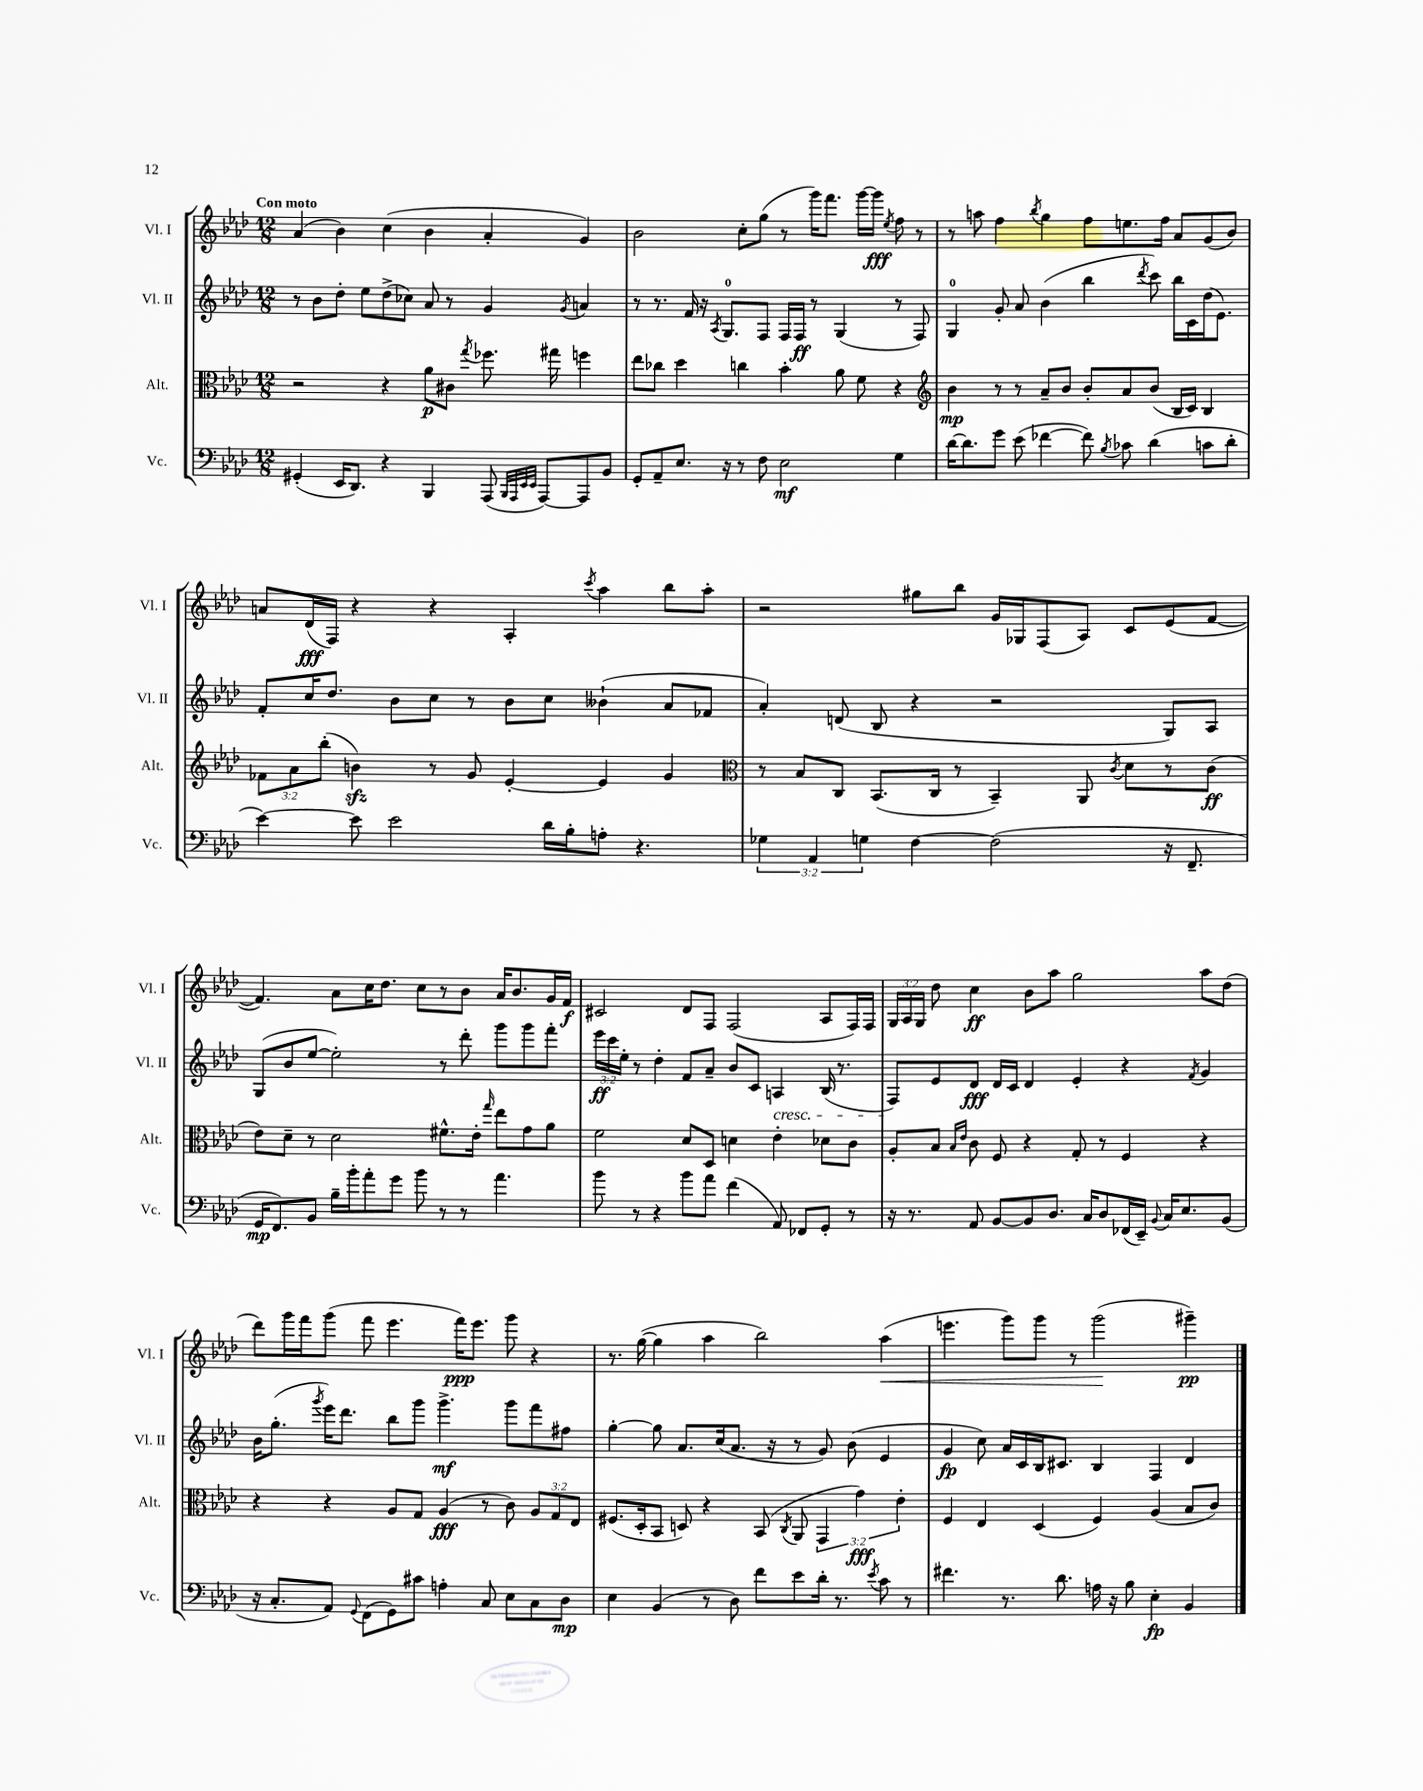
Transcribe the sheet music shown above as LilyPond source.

<<
\new StaffGroup <<
\new Staff = "s0" \with { instrumentName = "Vl. I" shortInstrumentName = "Vl. I" } {
    \clef treble \key aes \major \numericTimeSignature \time 12/8 \override Staff.TupletNumber.text = #tuplet-number::calc-fraction-text \tempo "Con moto"
    \autoBeamOff aes'4( bes'4) c''4( bes'4 aes'4-. g'4) |
    bes'2 c''8[-. g''8]( r8 g'''16[) f'''8.] g'''16[~ g'''16]\fff \acciaccatura { ees''8 } f''8 r8 |
    r8 a''8 f''4 \acciaccatura { bes''8 } g''4 f''8[ e''8. f''16] aes'8[ g'8( bes'8]) |
    a'8[ des'16\fff( f16]) r4 r4 aes4-. \acciaccatura { c'''8 } aes''4 bes''8[ aes''8]-. |
    r2 gis''8[ bes''8] g'16[ ges16 f8( aes8]) c'8[ ees'8( f'8]~ |
    f'4.) aes'8[ c''16 des''8.] c''8[ r8 bes'8] aes'16[ bes'8. g'16 f'16]\f |
    cis'2 des'8[ f8] f2( aes8[ f16) f16] |
    \tuplet 3/2 { g16[ aes16 g16] } des''8 c''4\ff bes'8[ aes''8] g''2 aes''8[ des''8]( |
    des'''8[) g'''16 f'''16 g'''8]( f'''8 ees'''4. f'''16[\ppp) ees'''8.] g'''8 r4 |
    r8. g''16~( g''4 aes''4 bes''2) aes''4\<( |
    e'''4. g'''8[) g'''8] r8 g'''2\!( gis'''4--\pp) \bar "|." |
}
\new Staff = "s1" \with { instrumentName = "Vl. II" shortInstrumentName = "Vl. II" } {
    \clef treble \key aes \major \numericTimeSignature \time 12/8 \override Staff.TupletNumber.text = #tuplet-number::calc-fraction-text
    \autoBeamOff r8 bes'8[ des''8]-. ees''8[ des''8->( ces''8]) aes'8 r8 g'4 \acciaccatura { g'8 } a'4 |
    r8 r8. f'16 r16 \acciaccatura { aes8 } g8.[-0 f8] f16[ f16]\ff r8 g4( r8 f8) |
    g4-0 g'8-. aes'8 bes'4( bes''4 \acciaccatura { des'''8 } c'''8) bes''16[ c'16 des''16( ees'8.]) |
    f'8[-. c''16 des''8.] bes'8[ c''8] r8 bes'8[ c''8] beses'4-!( aes'8[ fes'8] |
    aes'4-.) d'8( bes8 r4 r2 g8[) aes8] |
    g8[( bes'8 ees''8]~ ees''2-.) r8 des'''8-. g'''8[ g'''8 f'''8]-. |
    \tuplet 3/2 { ees'''16[\ff c'''16 ees''16]-. } r8 des''4-. f'8[ aes'8]-- bes'8[ c'8] a4\cresc bes16( r8. |
    f8[\!) ees'8 des'8]\fff des'16[ c'16] des'4 ees'4-. r4 \acciaccatura { f'8 } g'4 |
    bes'16[ g''8.]-.( \acciaccatura { g'''8 } ees'''16[) des'''8.] bes''8[ g'''8] g'''4.->\mf g'''8[ f'''8 fis''8] |
    g''4~-. g''8 aes'8.[ c''16( aes'8.] r16 r8 g'8) bes'8( ees'4 |
    g'4\fp c''8) aes'16[ c'16 bes16 cis'8.] bes4 f4 des'4 \bar "|." |
}
\new Staff = "s2" \with { instrumentName = "Alt." shortInstrumentName = "Alt." } {
    \clef alto \key aes \major \numericTimeSignature \time 12/8 \override Staff.TupletNumber.text = #tuplet-number::calc-fraction-text
    \autoBeamOff r2 r4 aes'8[\p cis'8] \acciaccatura { g''8 } fes''8. gis''16 f''4 |
    ees''8[ ces''8] des''4 c''4 bes'4-. aes'8 f'8 r4 |
    \clef treble bes'4\mp r8 r8 aes'8[-- bes'8] bes'8[-. aes'8 bes'8]( bes16[ c'16]) bes4 |
    \tuplet 3/2 { fes'8[ aes'8 bes''8]-.( } b'4\sfz) r8 g'8 ees'4~-. ees'4 g'4 |
    \clef alto r8 bes8[ c8] bes,8.[( c16] r8 bes,4--) aes,8 \acciaccatura { c'8 } des'8[ r8 c'8]\ff( |
    ees'8[) des'8]-- r8 des'2 fis'8.[-^ ees'16]-. \grace { g''16 } ees''8[ g'8 aes'8] |
    f'2 des'8[ des8] d'4 ees'4-. des'8[ c'8] |
    aes8[-. bes8] \grace { bes16[ ees'16] } c'8 f8 r4 g8-. r8 f4 r4 |
    r4 r4 aes8[ g8] aes4\fff( r8 c'8) \tuplet 3/2 { aes8[ g8 ees8] } |
    fis8.[( des16-. bes,8] d8) r4 bes,8( \acciaccatura { c8 } aes,8 \tuplet 3/2 { g,4 g'4\fff) ees'4-. } |
    f4 ees4 des4( f4) aes4( bes8[ c'8]) \bar "|." |
}
\new Staff = "s3" \with { instrumentName = "Vc." shortInstrumentName = "Vc." } {
    \clef bass \key aes \major \numericTimeSignature \time 12/8 \override Staff.TupletNumber.text = #tuplet-number::calc-fraction-text
    \autoBeamOff gis,4-.( ees,16[ des,8.]) r4 bes,,4 aes,,8( \grace { bes,,32[ aes,,32 ees,32 ees,32] } aes,,8[~) aes,,8 bes,8] |
    g,8[-. aes,8-- ees8.] r16 r8 f8 ees2\mf g4 |
    des'16[~ des'8. g'8] ees'8( fes'4~ fes'8) \acciaccatura { bes8 } ces'8 des'4( c'8[ des'8]-. |
    ees'4~) ees'8 ees'2 des'16[ bes16-. a8]-. r4. |
    \tuplet 3/2 { ges4 aes,4 g4 } f4~ f2( r16 f,8.-- |
    g,16[\mp f,8.) bes,8] bes16[-- bes'16-. aes'8-. g'8] bes'8 r8 r8 aes'4. |
    bes'8 r8 r4 bes'8[ aes'8] f'4( aes,8) fes,8[ g,8]-. r8 |
    r16 r8. aes,8 bes,8[~ bes,8 des8.] c16[ des8 fes,16( ees,16]--) \appoggiatura { bes,8 } c16[ ees8. bes,8]( |
    r16 c8.[-. aes,8]) \appoggiatura { g,8 } f,8[( g,8) cis'8] a4-. c8 ees8[ c8 des8]\mp |
    ees4 bes,4( r8 des8) f'8[ ees'8 des'16]-. r8. \acciaccatura { ees'8 } c'8 r8 |
    fis'4. r8. des'8. a16 r16 bes8 ees4-.\fp bes,4 \bar "|." |
}
>>
>>
\layout { \context { \Score \remove "Bar_number_engraver" } }
